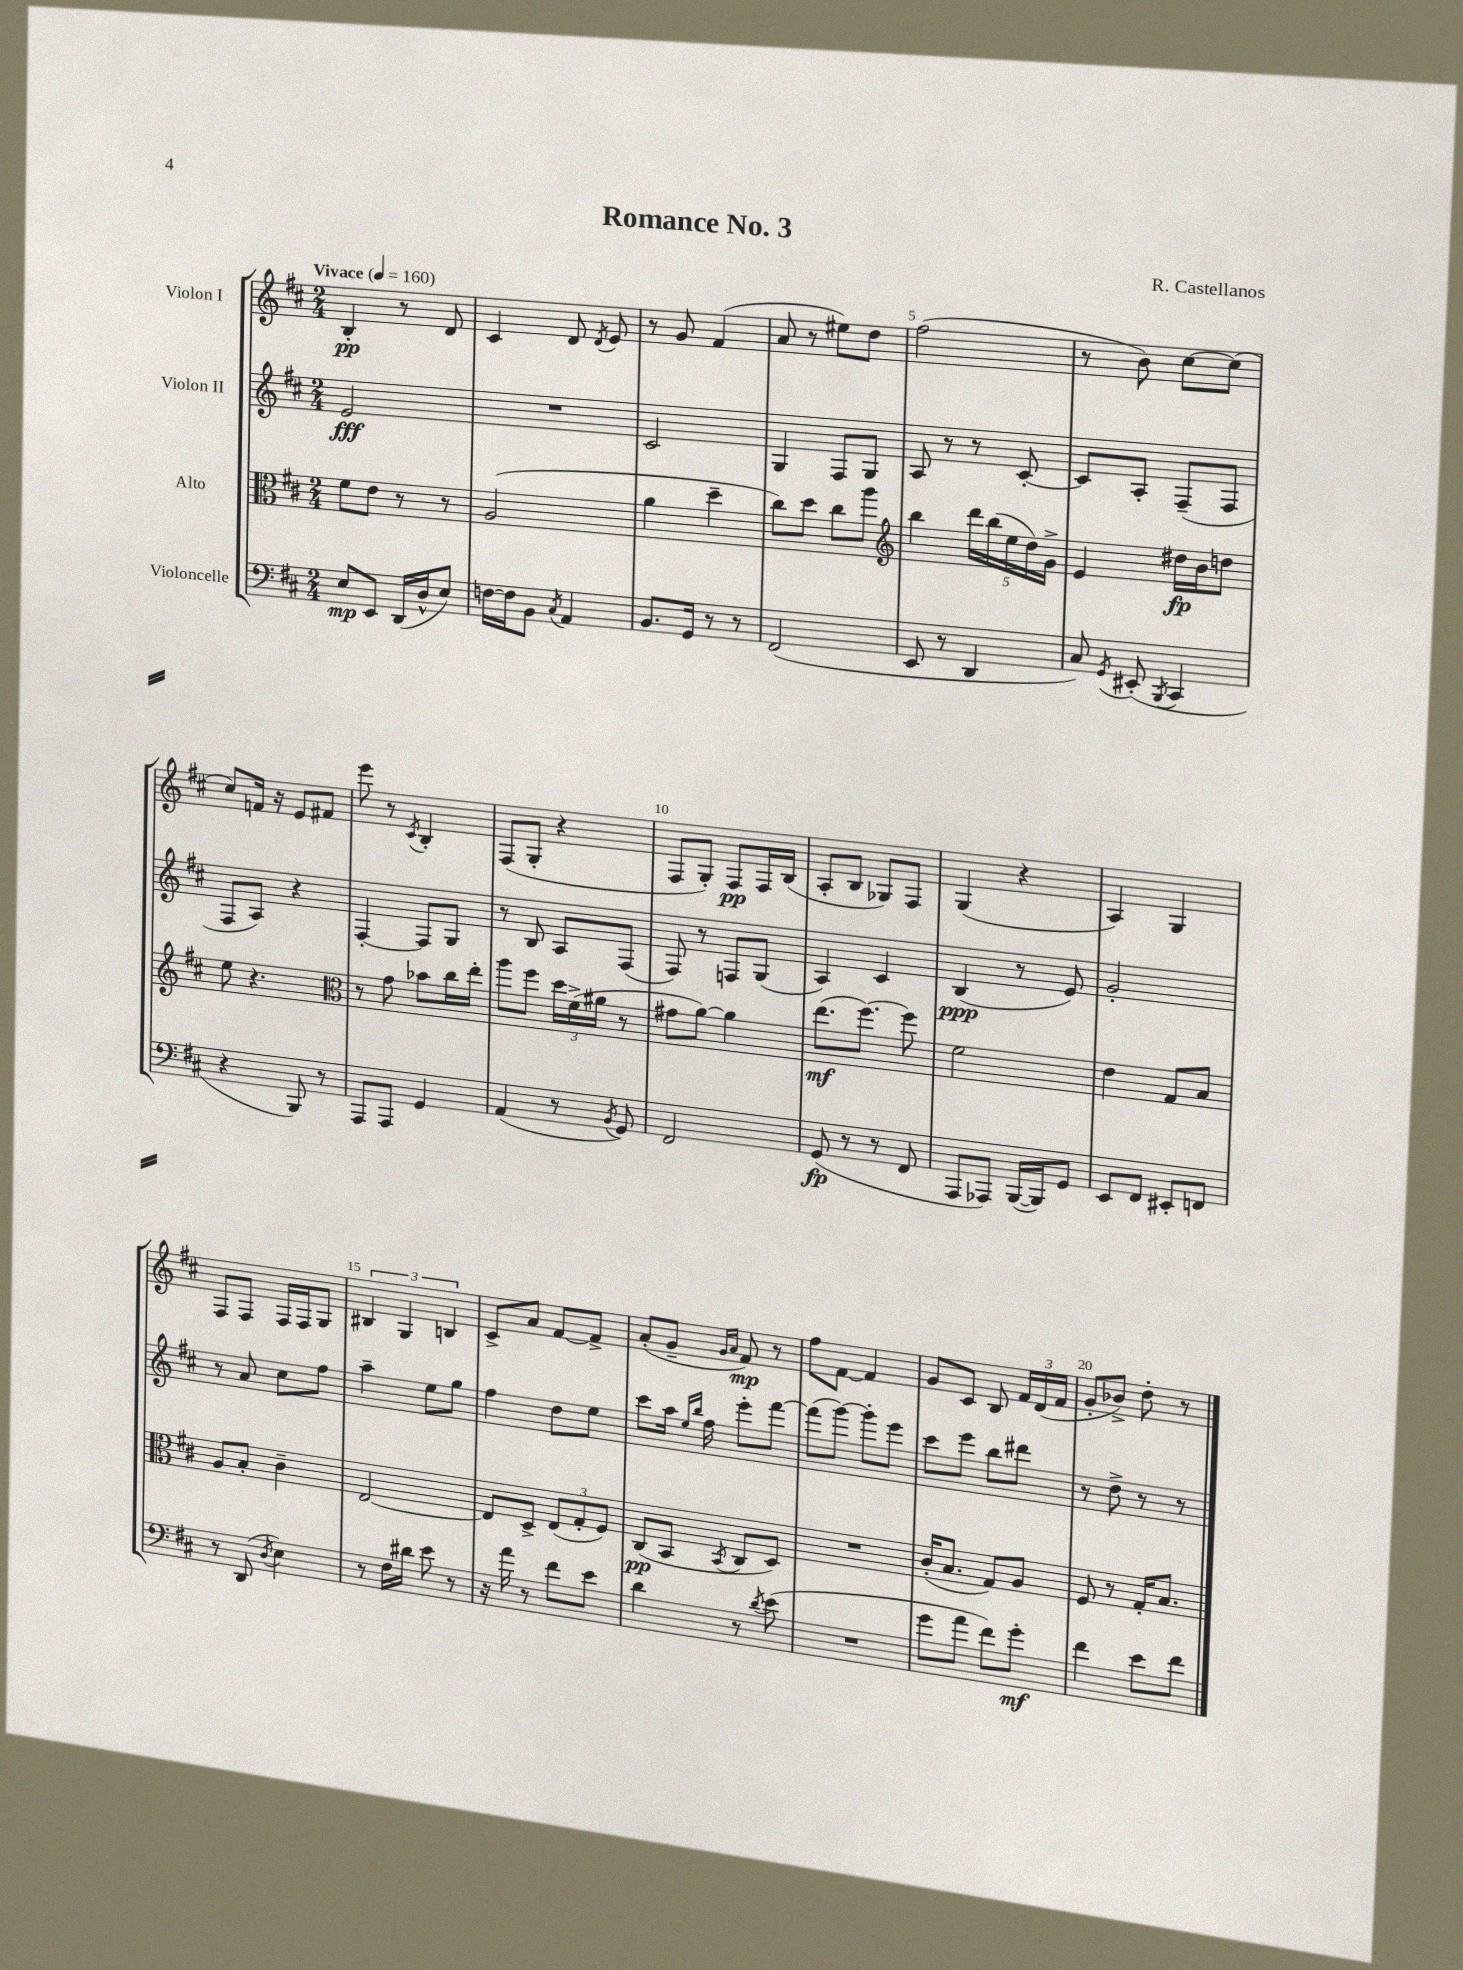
\header { title = "Romance No. 3" composer = "R. Castellanos" }
<<
\new StaffGroup <<
\new Staff = "s0" \with { instrumentName = "Violon I" } {
    \clef treble \key d \major \numericTimeSignature \time 2/4 \tempo "Vivace" 4 = 160
    \autoBeamOff b4-.\pp r8 d'8 |
    cis'4 d'8 \acciaccatura { d'8 } e'8 |
    r8 g'8 fis'4( |
    a'8 r8 eis''8[) d''8] |
    fis''2( |
    r8 b'8) cis''8[~ cis''8]( |
    cis''8[) f'16] r16 e'8[ fis'8] |
    e'''8 r8 \acciaccatura { cis'8 } b4-. |
    fis8[( g8]-. r4 |
    fis8[ g8]-.) fis8[\pp fis16 b16]( |
    a8[-. b8] ges8[) fis8] |
    g4( r4 |
    a4) g4 |
    fis8[ fis8] fis16[ fis16 g8] |
    \tuplet 3/2 { bis4 g4 b4 } |
    cis'8[-> a'8] fis'8[~ fis'8]-> |
    a'8[-.( g'8]-- \grace { g'16[ a'16] } fis'8\mp) r8 |
    fis''8[ fis'8]~ fis'4 |
    g'8[ cis'8] b8 \tuplet 3/2 { fis'16[ d'16( fis'16] } |
    g'8[-. bes'8]->) d''8-. r8 \bar "|." |
}
\new Staff = "s1" \with { instrumentName = "Violon II" } {
    \clef treble \key d \major \numericTimeSignature \time 2/4
    \autoBeamOff e'2\fff |
    R2 |
    cis'2 |
    g4 fis8[ g8] |
    a8 r8 r8 cis'8~-. |
    cis'8[ a8]-. fis8[--( fis8] |
    fis8[ a8]) r4 |
    fis4~-. fis8[ g8] |
    r8 b8 a8[ fis8]( |
    fis8) r8 f8[ g8]( |
    a4) cis'4 |
    b4\ppp( r8 e'8) |
    g'2-. |
    r8 a'8 cis''8[ fis''8] |
    a''4-- e''8[ g''8] |
    fis''4 d''8[ e''8] |
    cis'''8[ a''16] \grace { e''16[ b''16] } fis''16 e'''8[-. fis'''8]~ |
    fis'''8[( g'''8]~) g'''8[-. e'''8] |
    cis'''8[ e'''8] b''8[ dis'''8] |
    r8 d''8-> r8 r8 \bar "|." |
}
\new Staff = "s2" \with { instrumentName = "Alto" } {
    \clef alto \key d \major \numericTimeSignature \time 2/4
    \autoBeamOff fis'8[ e'8] r8 r8 |
    a2( |
    a'4 d''4-- |
    cis''8[) d''8] cis''8[ a''8] |
    \clef treble b''4 \tuplet 5/4 { d'''16[ b''16( e''16 d''16) g'16]-> } |
    e'4 dis''16[\fp b'16 d''8] |
    e''8 r4. |
    \clef alto r8 g'8 bes'8[ cis''16 e''16]-. |
    a''8[ fis''8] \tuplet 3/2 { d''16[ fis'16->( ais'16] } r8 |
    gis'8[ a'8]~) a'4 |
    e''8.[\mf( fis''8.]~) fis''8 |
    fis'2 |
    e'4 g8[ b8] |
    a8[ b8]-. cis'4-- |
    e2~ |
    e8[ d8]-> \tuplet 3/2 { e8[( g8-. fis8]) } |
    cis8[\pp( b,8] \acciaccatura { b,8 } cis8[ d8]) |
    R2 |
    cis'16[-.( b8.] g8[) a8] |
    fis8 r8 g16[-. b8.] \bar "|." |
}
\new Staff = "s3" \with { instrumentName = "Violoncelle" } {
    \clef bass \key d \major \numericTimeSignature \time 2/4
    \autoBeamOff e8[\mp e,8] d,16[( d16-^ e8]) |
    f16[~ f16 b,8] \acciaccatura { cis8 } a,4 |
    b,8.[ g,16] r8 r8 |
    fis,2( |
    e,8 r8 d,4 |
    cis8) \acciaccatura { g,8 } eis,8-.( \acciaccatura { b,,8 } cis,4 |
    r4 b,,8) r8 |
    a,,8[ a,,8] g,4 |
    a,4( r8 \acciaccatura { b,8 } g,8) |
    fis,2 |
    g,8\fp( r8 r8 fis,8 |
    a,,8[ aes,,8]) b,,16[~( b,,16) g,8] |
    e,8[ fis,8] eis,8[-. f,8] |
    r8 d,8( \acciaccatura { d8 } e4) |
    r8 fis16[ dis'16] e'8 r8 |
    r16 a'16 r8 fis'8[ e'8] |
    d'4 r8 \acciaccatura { d'8 } e'8( |
    R2 |
    g'8[ a'8] fis'8[) g'8]-.\mf |
    fis'4 e'8[ fis'8] \bar "|." |
}
>>
>>
\layout { \context { \Score \override BarNumber.break-visibility = ##(#f #t #t) barNumberVisibility = #(every-nth-bar-number-visible 5) } }
